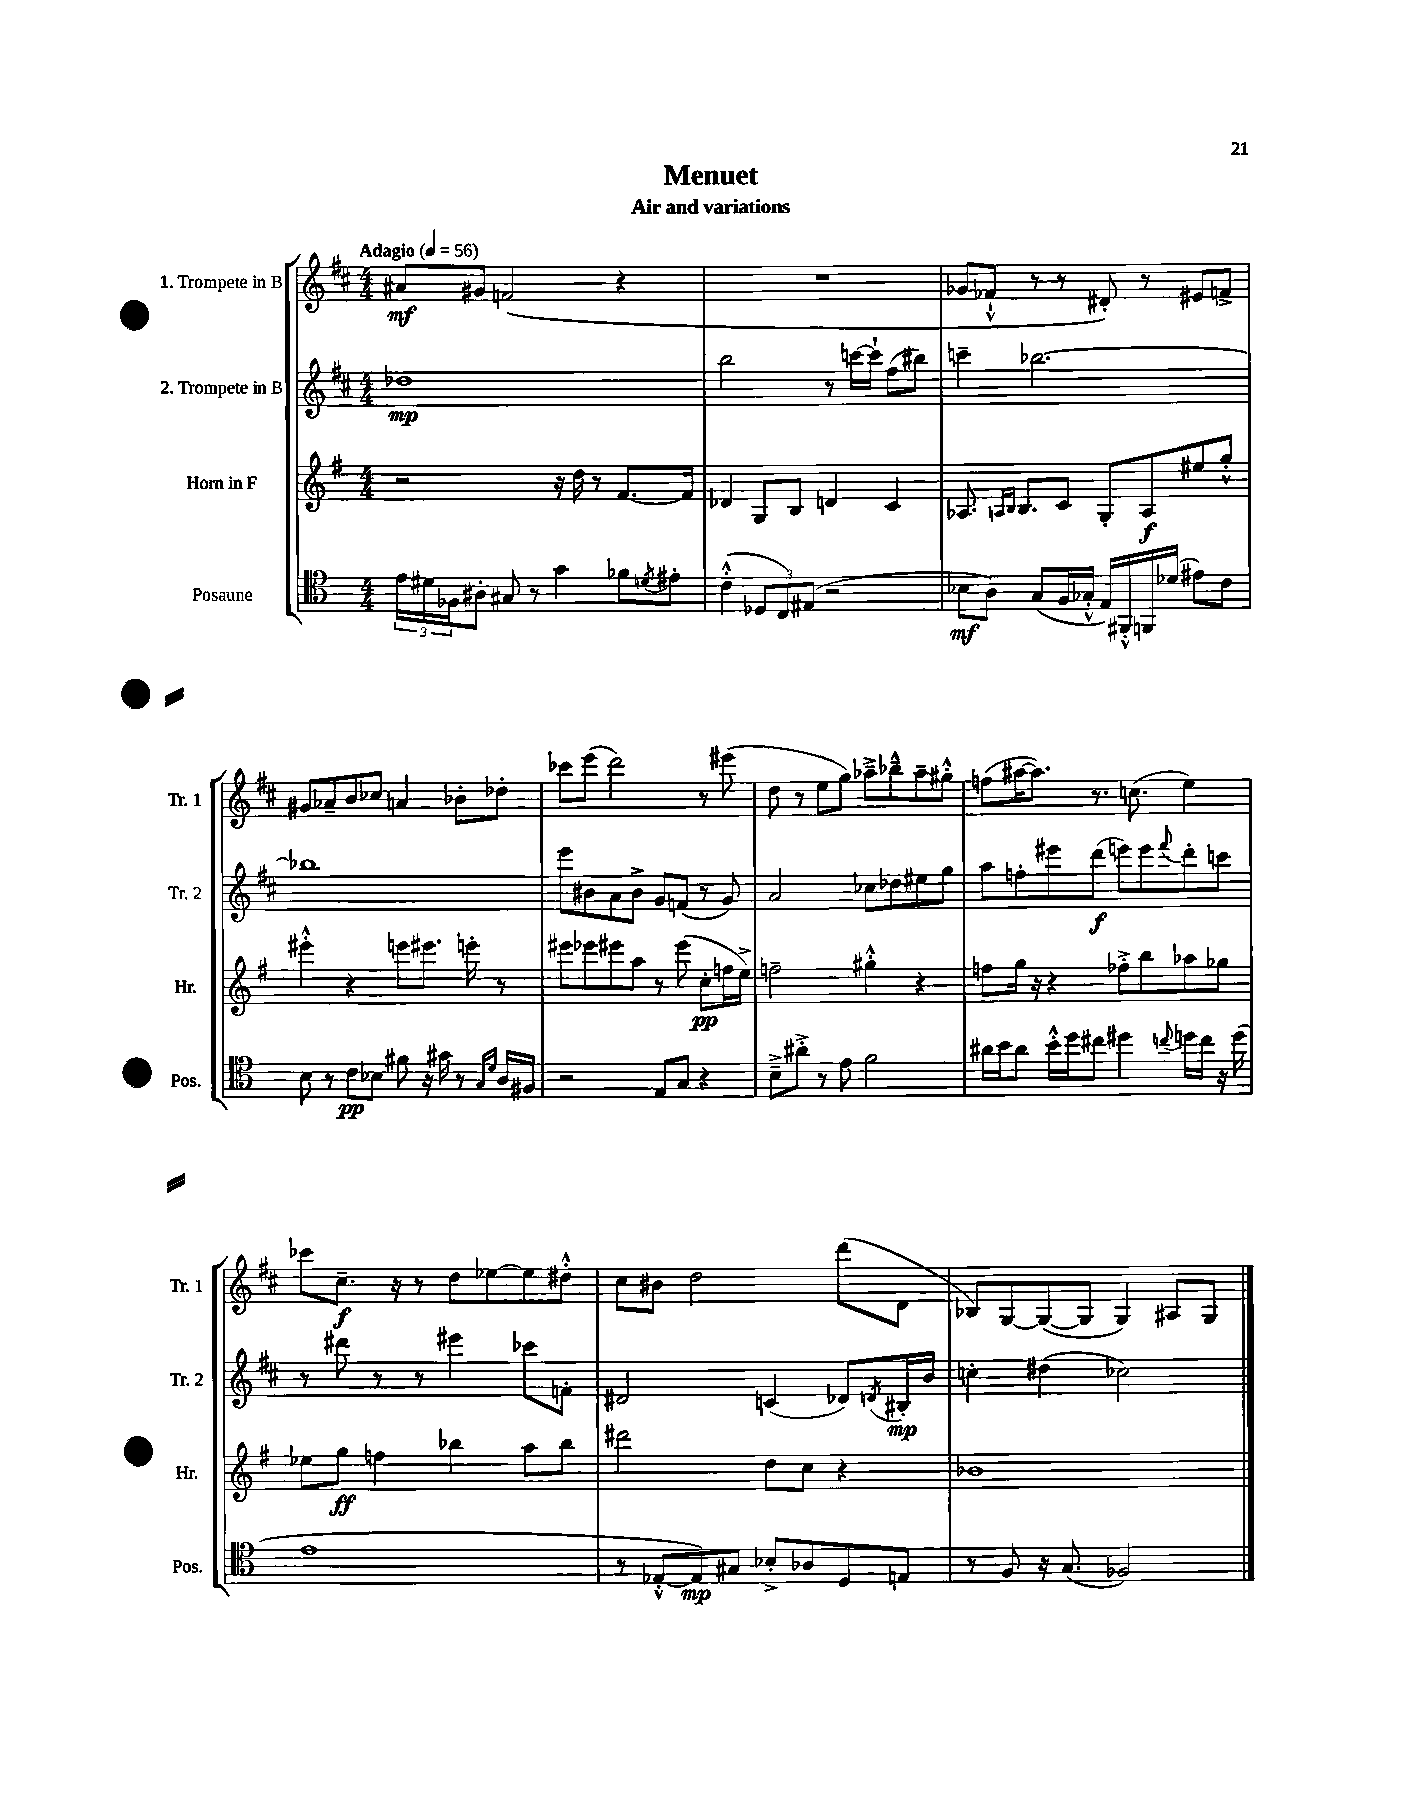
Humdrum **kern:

**kern	**kern	**kern	**kern
*staff4	*staff3	*staff2	*staff1
*clefC4	*clefG2	*clefG2	*clefG2
*k[]	*k[f#]	*k[f#c#]	*k[f#c#]
*M4/4	*M4/4	*M4/4	*M4/4
*MM56	*MM56	*MM56	*MM56
24e\LL	2r	1dd-	8a#/L
24d#\	.	.	.
24F-\J	.	.	.
8A#'\J	.	.	8g#/J
8G#/	.	.	(2f/
8r	.	.	.
4g\	16r	.	.
.	16dd\	.	.
.	8r	.	.
8f-\L	[8.f#/L	.	4r
8qd/	.	.	.
8e#'\J	.	.	.
.	16f#/]Jk	.	.
=	=	=	=
(4c'^^\	4d-/	2bb\	1r
12D-/L	8G/L	.	.
12C/)	.	.	.
.	8B/J	.	.
(12E#/J	.	.	.
2r	4d/	8r	.
.	.	[16ccc\LL	.
.	.	16ccc`\]JJ	.
.	4c/	(8ff#\L	.
.	.	8bb#\J)	.
=	=	=	=
8B-\L	8.A-/	4ccc~\	8g-/L
8A\J)	.	.	8f-`^^/J
.	16qqA/LL	.	.
.	16qqB/JJ	.	.
.	8.B/L	.	.
(8G/L	.	[2.bb-\	8r
16F/L	8c/J	.	8r
16G-'^^/JJ	.	.	.
16E/LL)	8G'/L	.	8d#'/)
16FF#'^^/	.	.	.
16FF/	8A/	.	8r
(16d-/JJ	.	.	.
8e#\L)	8ee#/	.	8e#/L
8c\J	8gg'^^/J	.	8f^/J
=	=	=	=
8B\	4eee#'^^\	1bb-]	8g#/L
8r	.	.	8a-~/
8c\L	4r	.	8b/
8B-\J	.	.	8cc-/J
8f#\	8eee\L	.	4a/
16r	8.eee#\J	.	.
16g#\	.	.	.
8r	.	.	8b-'\L
.	16eee'\	.	.
16qqG/LL	.	.	.
16qqd/JJ	.	.	.
16A/LL	8r	.	8dd-'\J
16F#/JJ	.	.	.
=	=	=	=
2r	8eee#\L	8eee\L	8ccc-\L
.	8eee-\	8b#\	(8eee\J
.	8eee#\	8a\	2ddd\)
.	8aa\J	8b#^\J	.
8E/L	8r	8g/L	.
8G/J	(8eee#\	(8f/J	.
4r	8cc'\L	8r	8r
.	16ff\L	8g/)	(8eee#\
.	16ee^\JJ)	.	.
=	=	=	=
8B~^\L	2ff~\	2a/	8dd\
8a#'^\J	.	.	8r
8r	.	.	8ee\L
8e\	.	.	8gg\J)
2f\	4gg#'^^\	8cc-\L	8aa-~^\L
.	.	8dd-\	8bb-~^^\
.	4r	8ee#\	8aa-~\
.	.	8gg\J	8gg#'^^\J
=	=	=	=
16a#\LL	8ff\L	8aa\L	(8ff\L
16b\J	.	.	.
8a#\J	16gg\Jk	8ff'\	[16aa#\K
.	16r	.	8.aa#\]J)
16b'^^\LL	4r	8eee#\	.
16dd\J	.	.	.
8cc#\J	.	(8ddd\J	8.r
4dd#\	8ff-'^\L	8eee\L)	.
.	.	.	(8.cc\
.	8bb\	8eee\	.
8qqcc/	.	8qqfff#/	.
16dd\LL	8aa-\	8ddd'\	4ee\)
16cc\JJ	.	.	.
16r	8gg-\J	8ccc\J	.
(16dd\	.	.	.
=	=	=	=
1e	8ee-\L	8r	8ccc-\L
.	8gg\J	8ddd#\	8.cc#~\J
.	4ff\	8r	.
.	.	.	16r
.	.	8r	8r
.	4bb-\	4eee#\	8dd\L
.	.	.	[8ee-\
.	8aa\L	8ccc-\L	8ee-\]
.	8bb-\J	8f'\J	8dd#'^^\J
=	=	=	=
8r	2ddd#\	2d#/	8cc#\L
[8E-'^^/L	.	.	8b#\J
8E-/])	.	.	2dd\
8G#/J	.	.	.
8B-'^/L	8dd\L	(4c/	.
8A-/	8cc\J	.	.
8D/	4r	8d-/L)	(8ddd\L
.	.	8qd/	.
8E/J	.	16B#'/L	8d\J
.	.	16b/JJ	.
=	=	=	=
8r	1b-	4cc'\	8B-/L)
8F/	.	.	[8G/
16r	.	(4dd#\	(8G/_
(8.G/	.	.	.
.	.	.	8G/]J
2F-/)	.	2cc-\)	4G/)
.	.	.	8A#/L
.	.	.	8G/J
==	==	==	==
*-	*-	*-	*-
